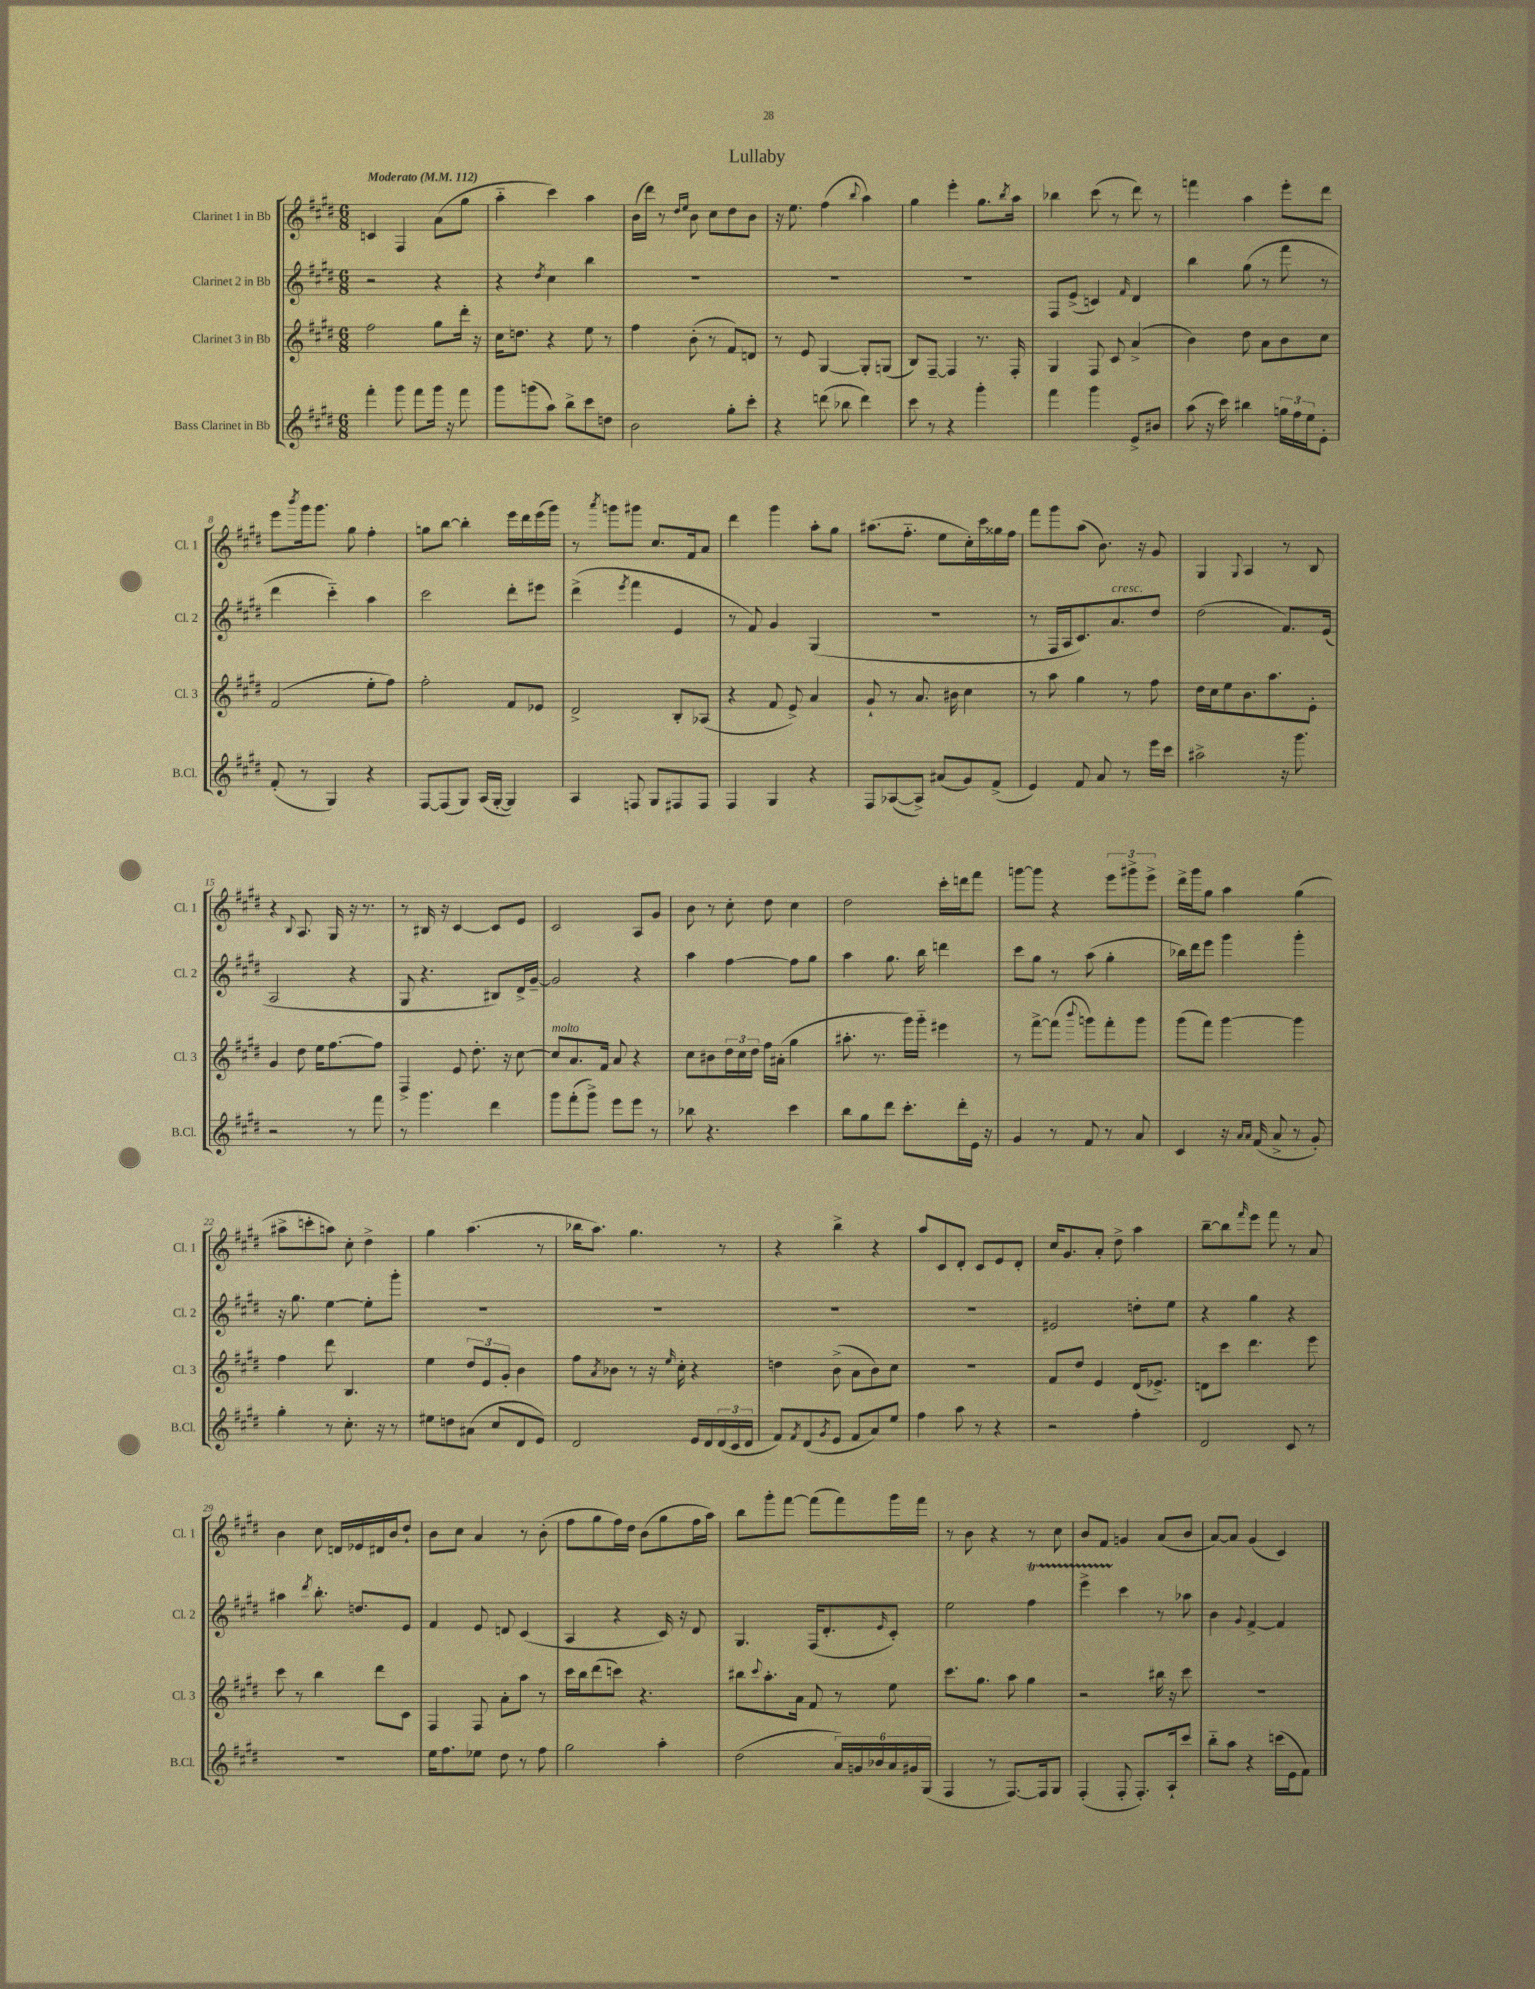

**kern	**kern	**kern	**kern
*staff4	*staff3	*staff2	*staff1
*clefG2	*clefG2	*clefG2	*clefG2
*k[f#c#g#d#]	*k[f#c#g#d#]	*k[f#c#g#d#]	*k[f#c#g#d#]
*M6/8	*M6/8	*M6/8	*M6/8
*MM112	*MM112	*MM112	*MM112
4fff#'\	2ff#\	2r	4c/
8ggg#\	.	.	4F#/
8fff#\L	.	.	.
16ggg#\Jk	8gg#\L	4r	(8a\L
16r	.	.	.
8fff#\	16ddd#'\Jk	.	8gg#\J
.	16r	.	.
=	=	=	=
8ggg#\L	16cc#\LK	4r	4aa'~\
.	8.dd\J	.	.
(8ggg\	.	.	.
.	.	8qdd#/	.
8aa\J)	4r	4cc#\	4ccc#\)
8bb^\L	.	.	.
8ccc#\	8ee\	4bb\	4aa\
8dd\J	8r	.	.
=	=	=	=
2b\	4ff#\	2.r	(16b\LL
.	.	.	16ddd#\JJ)
.	.	.	8r
.	.	.	16qqdd#/LL
.	.	.	16qqee/JJ
.	(8b'\	.	8b\
.	8r	.	8cc#\L
8gg#'\L	8f#/L)	.	8dd#\
8ccc#'\J	8d/J	.	8b\J
=	=	=	=
4r	8r	2.r	16r
.	.	.	8.ee\
.	8e/	.	.
(8ddd\	[4G#/	.	(4ff#\
8bb-\	.	.	.
.	.	.	8qqbb/
4ddd\)	8G#'/]L	.	4aa\)
.	(8G/J	.	.
=	=	=	=
8ccc#\	8B/L)	2.r	4gg#\
8r	[8F#~/J	.	.
4r	4F#/]	.	4eee'\
4ggg#'\	8.r	.	8.gg#\L
.	.	.	8qbb/
.	16F#'/	.	16aa\Jk
=	=	=	=
4fff#\	4G#/	8F#/L	4bb-\
.	.	(8e^/J	.
4ggg#\	8F#/	4c/)	(8ccc#\
.	8c#/	.	8r
.	.	16qqf#/	.
8e^/L	(4a^/	4d#/	8ddd#\)
8b#/J	.	.	8r
=	=	=	=
(8aa\	4b\)	4bb\	4fff\
16r	.	.	.
16ccc#\)	.	.	.
4bb#\	8dd#\	(8gg#\	4aa\
.	8a\L	8r	.
24gg\LL	8b\	8fff#\	8eee'\L
24ff#\	.	.	.
24ee\J	.	.	.
8e'\J	8cc#\J	8r	8ddd#\J
=	=	=	=
(8f#'/	(2f#/	4ddd#\	8eee\L
.	.	.	8qbbb/
8r	.	.	16ggg#\k
.	.	.	8.ggg#\J
4G#/)	.	4ccc#'~\)	.
.	.	.	8gg#\
4r	8ee'\L	4aa\	4ff#'\
.	8ff#\J)	.	.
=	=	=	=
[8F#/L	2ff#'\	2ccc#\	8gg\L
(8F#/]	.	.	[8bb\J
8G#/J)	.	.	4bb'\]
(16A/LL	.	.	.
[16G#'/JJ	.	.	.
4G#/])	8f#/L	8ddd#'\L	16eee\LL
.	.	.	16ddd#\
.	8e-/J	8eee#\J	(16eee\
.	.	.	16ggg#\JJ)
=	=	=	=
4A/	2d#^/	(4ddd#^\	8r
.	.	.	8qaaa/
.	.	.	8ggg\L
.	.	8qeee/	.
8F/	.	4fff#\	8ggg#\J
8G#/L	.	.	8.cc#/L
8F#/	8B'/L	4e/	.
.	.	.	16f#/k
8F#/J	(8A-/J	.	8a/J
=	=	=	=
4F#/	4r	8r	4ddd#\
.	.	8f#/)	.
4G#/	8f#/	4g#/	4ggg#\
.	8e^/)	.	.
4r	4a/	(4G#/	8aa'\L
.	.	.	8gg#\J
=	=	=	=
8F#/L	8g#`/	2.r	(8.aa#\L
([8A-/	8r	.	.
.	.	.	8.ff#'~\J
8A-^/]J)	8.a/	.	.
(8a#/L	.	.	8ee\L
.	16b#\	.	.
8g#/)	4cc#\	.	16cc#'\L)
.	.	.	16ccc#\
(8f#^/J	.	.	16gg##\
.	.	.	16ff#\JJ
=	=	=	=
4e/)	8r	8r	8fff#\L
.	8aa\	16F#/LL	8ggg#\
.	.	16A/J	.
8f#/	4gg#\	8.c#/)	(8aa\J
8a/	.	.	8.b\)
.	.	8.a/	.
8r	8r	.	.
.	.	.	16r
16eee\LL	8ff#\	8dd#/J	8g#/
16ccc#\JJ	.	.	.
=	=	=	=
2aa#^\	16dd#\LL	(2dd#\	4G#/
.	16cc#\J	.	.
.	8ee\	.	.
.	.	.	8qqG#/
.	8.b\	.	4A/
.	8.aa\	.	.
16r	.	8.f#/L)	8r
8.ggg#\	.	.	.
.	8e'\J	.	8B/
.	.	(16e/Jk	.
=	=	=	=
2r	4g#/	2A/	4r
.	.	.	8qqB/
.	8dd#\	.	8.A/
.	16ee\LK	.	.
.	[8.ff#\	.	16G#/
8r	.	4r	16r
.	.	.	8.r
8fff#\	8ff#\]J	.	.
=	=	=	=
8r	4F#^/	8G#/	8r
4.ggg#\	.	4.r	16B#/
.	.	.	16r
.	8e/	.	[4c#/
.	8.dd#'\	.	.
4ddd#\	.	8B#/L)	8c#/]L
.	16r	.	.
.	[8cc#\	16d#^/L	8e/J
.	.	[16g#~/JJ	.
=	=	=	=
8ggg#\L	8cc#/]L	2g#/]	2c#/
(8fff#'\	8.a/	.	.
8ggg#^\J)	.	.	.
.	16f#/Jk	.	.
8eee\L	8a/	.	.
8eee\J	4r	4r	8A/L
8r	.	.	8g#/J
=	=	=	=
8bb-\	8cc#\L	4aa\	8b\
4.r	8b#\	.	8r
.	24dd#\L	[4ff#\	8cc#'\
.	24cc#\	.	.
.	24dd#\JJ	.	.
.	16ff#\LL	.	8dd#\
.	(16a#'\JJ	.	.
4ccc#\	4gg#\	8ff#\]L	4cc#\
.	.	8gg#\J	.
=	=	=	=
8bb\L	8.aa#'\	4aa\	2dd#\
8gg#\	.	.	.
.	8.r	.	.
8ddd#\J	.	8.gg#\	.
8.ccc#'\L	16ggg#\LL)	.	.
.	16ggg#'~\JJ	16bb\	.
.	4eee#\	4ddd\	16ccc#'\LL
16ddd#'\L	.	.	16ddd\J
16e\JJ	.	.	8fff#\J
16r	.	.	.
=	=	=	=
4g#/	8r	8ccc#\L	[8ggg\L
.	[8fff#^\L	8gg#\J	8ggg\]J
8r	(8fff#\]J	8r	4r
.	8qqbbb/	.	.
8f#/	8ggg\L)	(8aa\	.
8r	8fff#'\	4gg#'\	12eee\L
.	.	.	12ggg#^\
8a/	8ggg\J	.	.
.	.	.	12eee^\J
=	=	=	=
4c#/	(8ggg#\L	16bb-\LL)	16ddd#^\LL
.	.	16ddd#\J	16ggg#\J
.	8fff#\J)	8eee\J	8gg#\J
16r	[4ggg#\	4ggg#\	4aa\
16qqa/LL	.	.	.
16qqa/JJ	.	.	.
(16f#/	.	.	.
8a^/	.	.	.
8r	4ggg#\]	4ggg#'\	(4gg#\
8g#'/)	.	.	.
=	=	=	=
4gg#'\	4ff#\	16r	8aa#^\L
.	.	8.gg#\	.
.	.	.	8ccc'\
8r	8ddd#\	[4ee\	8aa\J)
8.cc#'\	4.B/	.	8cc#'\
.	.	8ee'\]L	4dd#^\
16r	.	.	.
8r	.	8ggg#'\J	.
=	=	=	=
8ee#\L	4ee\	2.r	4gg#\
8dd\	.	.	.
(8a#\J	12dd#/L	.	(4.aa\
.	12e/	.	.
8cc#/L	.	.	.
.	12g#'/J	.	.
8d#/	4b\	.	.
8e/J)	.	.	8r
=	=	=	=
2d#/	8ff#\L	2.r	16bb-\LK
.	.	.	8.aa\J)
.	8qa/	.	.
.	8b-\J	.	.
.	8r	.	4.gg#\
.	16r	.	.
.	16qqee/	.	.
.	16cc#'\	.	.
16e/LL	4r	.	.
16d#/	.	.	.
(24d#/	.	.	8r
24c#/	.	.	.
24d#/JJ	.	.	.
=	=	=	=
8f#/L)	4dd\	2.r	4r
8qf#/	.	.	.
(8d#/	.	.	.
8qg#/	.	.	.
8e/J	(8b^\	.	4bb^\
8f#/L	8a\L	.	.
8a/)	8b\)	.	4r
8ee/J	8cc#\J	.	.
=	=	=	=
4ff#\	2.r	2.r	8aa/L
.	.	.	8c#/
8aa\	.	.	8d#'/J
8r	.	.	8c#/L
4r	.	.	8e/
.	.	.	8d#'/J
=	=	=	=
2r	8f#/L	2e#/	16cc#/LK
.	.	.	8.g#/
.	8dd#/J	.	.
.	4e/	.	8a'/J
.	.	.	8dd#^\
4ff#'\	(16d#/LK	8dd'\L	4aa\
.	8.e-^/J)	.	.
.	.	8ee\J	.
=	=	=	=
2d#/	8d\L	4r	[8bb~\L
.	8ccc#\J	.	8bb\]
.	.	.	16qqfff#/
.	4.ddd#\	4gg#\	8eee\J
.	.	.	8fff#\
8c#/	.	4r	8r
8r	8eee\	.	8a/
=	=	=	=
2.r	8ccc#\	4aa#\	4b\
.	8r	.	.
.	.	8qddd#/	.
.	4bb\	8.bb'\	8cc#\
.	.	.	16d/LL
.	.	8.dd/L	16e-/
.	8ddd#\L	.	16d#/
.	.	.	16b/J
.	8c#\J	8e/J	8dd#`/J
=	=	=	=
16ee\LK	4F#/	4f#/	8b\L
8.ff#\	.	.	.
.	.	.	8cc#\J
8ee-\J	8F#/	8e/	4a/
8dd#\	8a'\L	8d/	.
8r	8aa\J	(4c#/	8r
8ff#\	8r	.	(8b'\
=	=	=	=
2gg#\	16ccc#\LL	4A/	8ff#\L
.	16bb\J	.	.
.	(8ddd#\	.	8gg#\
.	8ccc\J)	4r	16ff#\L)
.	.	.	16dd#\JJ
.	4.r	.	(8b\L
4aa'\	.	16c#/)	8gg#\
.	.	16r	.
.	.	8d#/	16ff#\L
.	.	.	16aa\JJ)
=	=	=	=
(2dd#\	8bb#\L	4.G#/	8bb\L
.	8qqccc#/	.	.
.	8.aa'\	.	8ggg#'\
.	.	.	[8fff#\J
.	16a\Jk	.	.
.	8f#/	(16F#/LK	(8fff#\]L
.	.	8.d#'/	.
24a/LL)	8r	.	8fff#\)
24g/	.	.	.
24b-/	.	.	.
.	.	16qqe/	.
24a/	8ee\	8c#'/J)	16ggg#\L
24g#/	.	.	.
.	.	.	16fff#\JJ
(24G#/JJ	.	.	.
=	=	=	=
4F#/	8.ccc#\L	2ee\	8r
.	.	.	8b\
.	8.gg#\J	.	.
8r	.	.	4r
[8.F#/L)	8aa\	.	.
.	4gg#\	4ff#\	8r
16F#/]k	.	.	.
8G#/J	.	.	8cc#\
=	=	=	=
(4F#'/	2r	4eee^\	8b/L
.	.	.	8f#/J
8F#'/	.	4ccc#\	4g/
8.F#'/L)	.	.	.
.	16bb#\	8r	(8a/L
16A`/k	16r	.	.
8ccc#/J	8ccc#\	8aa-\	8b/J
=	=	=	=
8bb'~\L	2.r	4b\	[8a/L)
8aa\J	.	.	8a/]J
.	.	8qqg#/	.
4r	.	[4f#^/	(4g#/
(16ccc\LL	.	4f#/]	4c#/)
16e\J	.	.	.
8f#\J)	.	.	.
==	==	==	==
*-	*-	*-	*-
